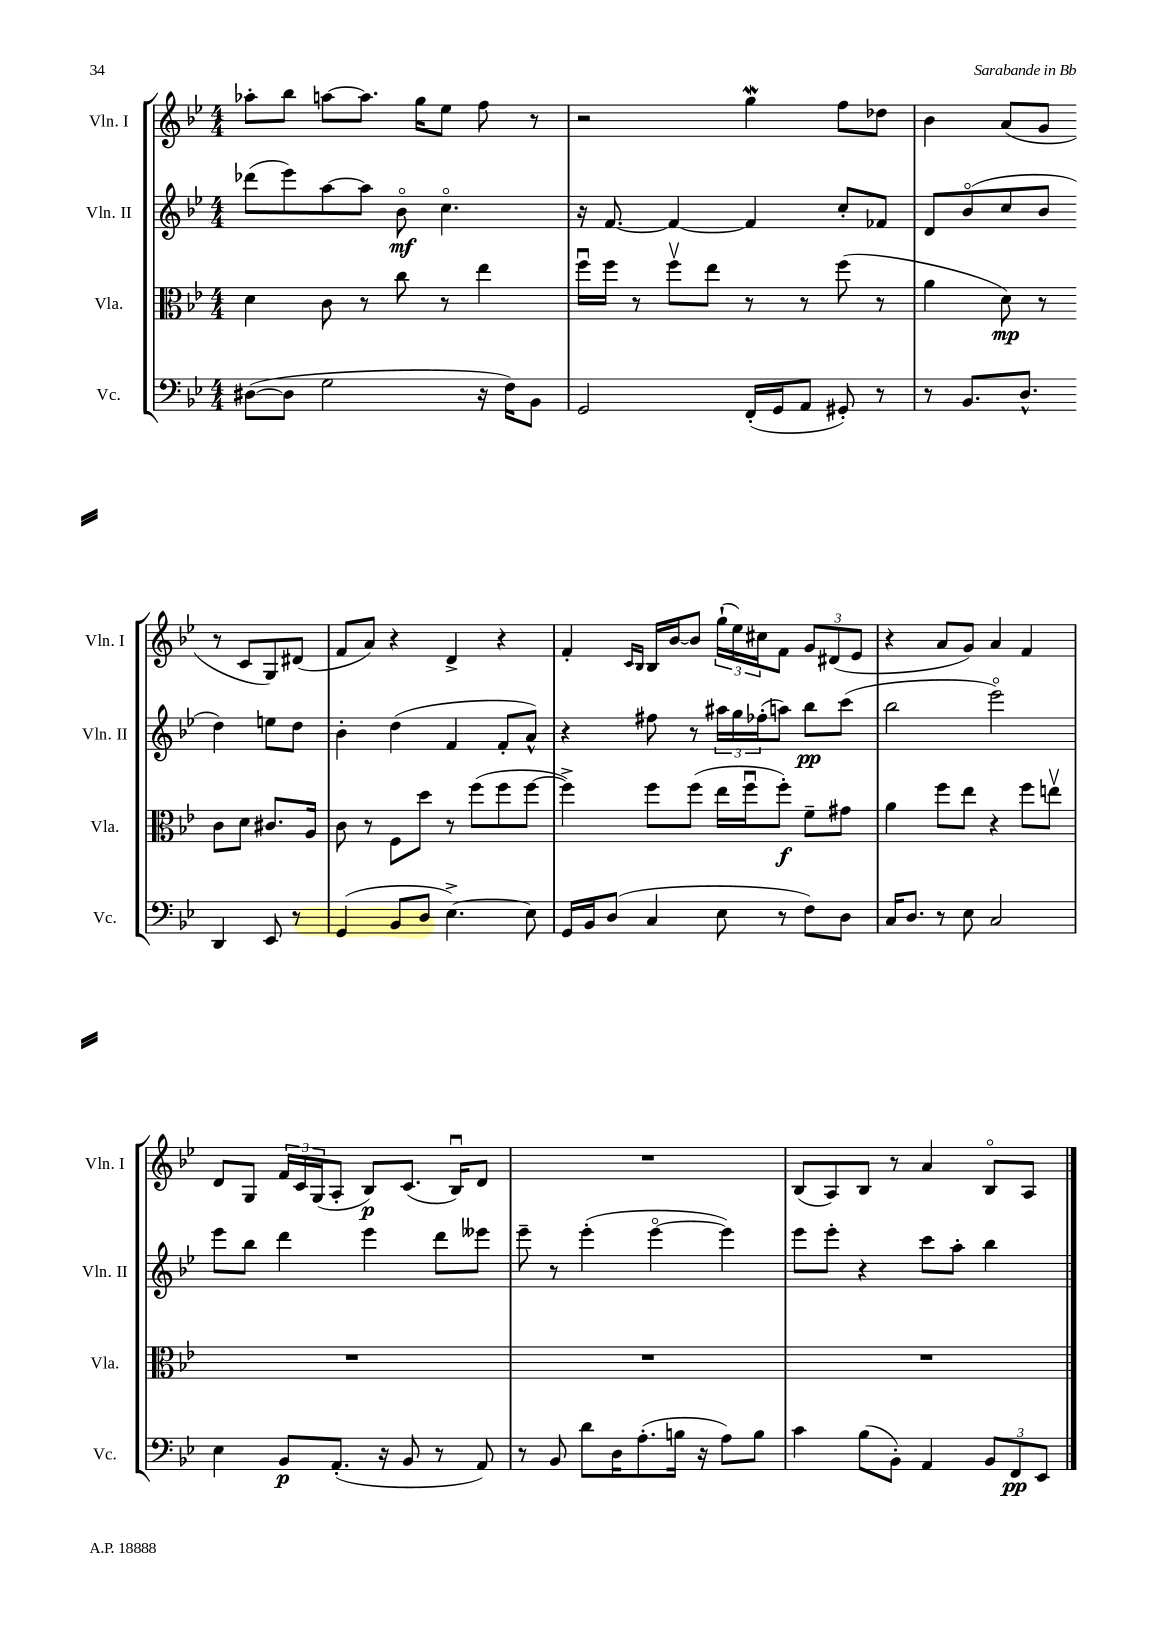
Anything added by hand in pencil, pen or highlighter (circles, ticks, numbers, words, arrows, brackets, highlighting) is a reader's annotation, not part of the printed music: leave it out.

**kern	**kern	**kern	**kern
*staff4	*staff3	*staff2	*staff1
*clefF4	*clefC3	*clefG2	*clefG2
*k[b-e-]	*k[b-e-]	*k[b-e-]	*k[b-e-]
*M4/4	*M4/4	*M4/4	*M4/4
([8D#	4d	(8ddd-	8aa-'
8D#]	.	8eee-)	8bb-
2G	8c	[8aa	[8aa
.	8r	8aa]	8.aa]
.	8cc	8b-o	.
.	.	.	16gg
.	8r	4.cco	8ee-
16r	4ee-	.	8ff
16F)	.	.	.
8BB-	.	.	8r
=	=	=	=
2GG	16ffu	16r	2r
.	16ff	[8.f	.
.	8r	.	.
.	8ffv	4f_	.
.	8ee-	.	.
(16FF'	8r	4f]	4gg
16GG	.	.	.
8AA	8r	.	.
8GG#')	(8ff	8cc'	8ff
8r	8r	8f-	8dd-
=	=	=	=
8r	4a	8d	4b-
8.BB-	.	(8b-o	.
.	8d)	8cc	(8a
8.D^^	.	.	.
.	8r	8b-	8g
4DD	8c	4dd)	8r
.	8d	.	8c
8EE-	8.c#	8ee	8G)
8r	.	8dd	(8d#
.	16A	.	.
=	=	=	=
(4GG	8c	4b-'	8f
.	8r	.	8a)
8BB-	8F	(4dd	4r
8D	8dd	.	.
[4.E-^)	8r	4f	4d^
.	(8ff	.	.
.	8ff	8f'	4r
8E-]	[8ff	8a^^)	.
=	=	=	=
16GG	4ff^])	4r	4f'
16BB-	.	.	.
(8D	.	.	.
.	.	.	16qqc
.	.	.	16qqB-
4C	8ff	8ff#	16B-
.	.	.	[16b-
.	(8ff	8r	8b-]
8E-	16ee-	24aa#	(24gg`
.	.	24gg	24ee-)
.	16ffu	.	.
.	.	(24ff-'	24cc#
8r	8ff')	8aa)	8f
8F)	8f~	8bb-	12g
.	.	.	(12d#
8D	8g#	(8ccc	.
.	.	.	12e-
=	=	=	=
16C	4a	2bb-	4r
8.D	.	.	.
8r	8ff	.	8a
8E-	8ee-	.	8g)
2C	4r	2eee-o)	4a
.	8ff	.	4f
.	8eev	.	.
=	=	=	=
4E-	1r	8eee-	8d
.	.	8bb-	8G
8BB-	.	4ddd	24f
.	.	.	24c
.	.	.	(24G
(8.AA'	.	.	8A'
.	.	4eee-	8B-)
16r	.	.	.
8BB-	.	.	(8.c
8r	.	8ddd	.
.	.	.	16B-u)
8AA)	.	8eee--	8d
=	=	=	=
8r	1r	8eee-~	1r
8BB-	.	8r	.
8d	.	(4eee-'	.
16D	.	.	.
(8.A'	.	.	.
.	.	[4eee-o	.
16B	.	.	.
16r	.	.	.
8A)	.	4eee-])	.
8B	.	.	.
=	=	=	=
4c	1r	8eee-	(8B-
.	.	8eee-'	8A)
(8B-	.	4r	8B-
8BB-')	.	.	8r
4AA	.	8ccc	4a
.	.	8aa'	.
12BB-	.	4bb-	8B-o
12FF	.	.	.
.	.	.	8A
12EE-	.	.	.
==	==	==	==
*-	*-	*-	*-
